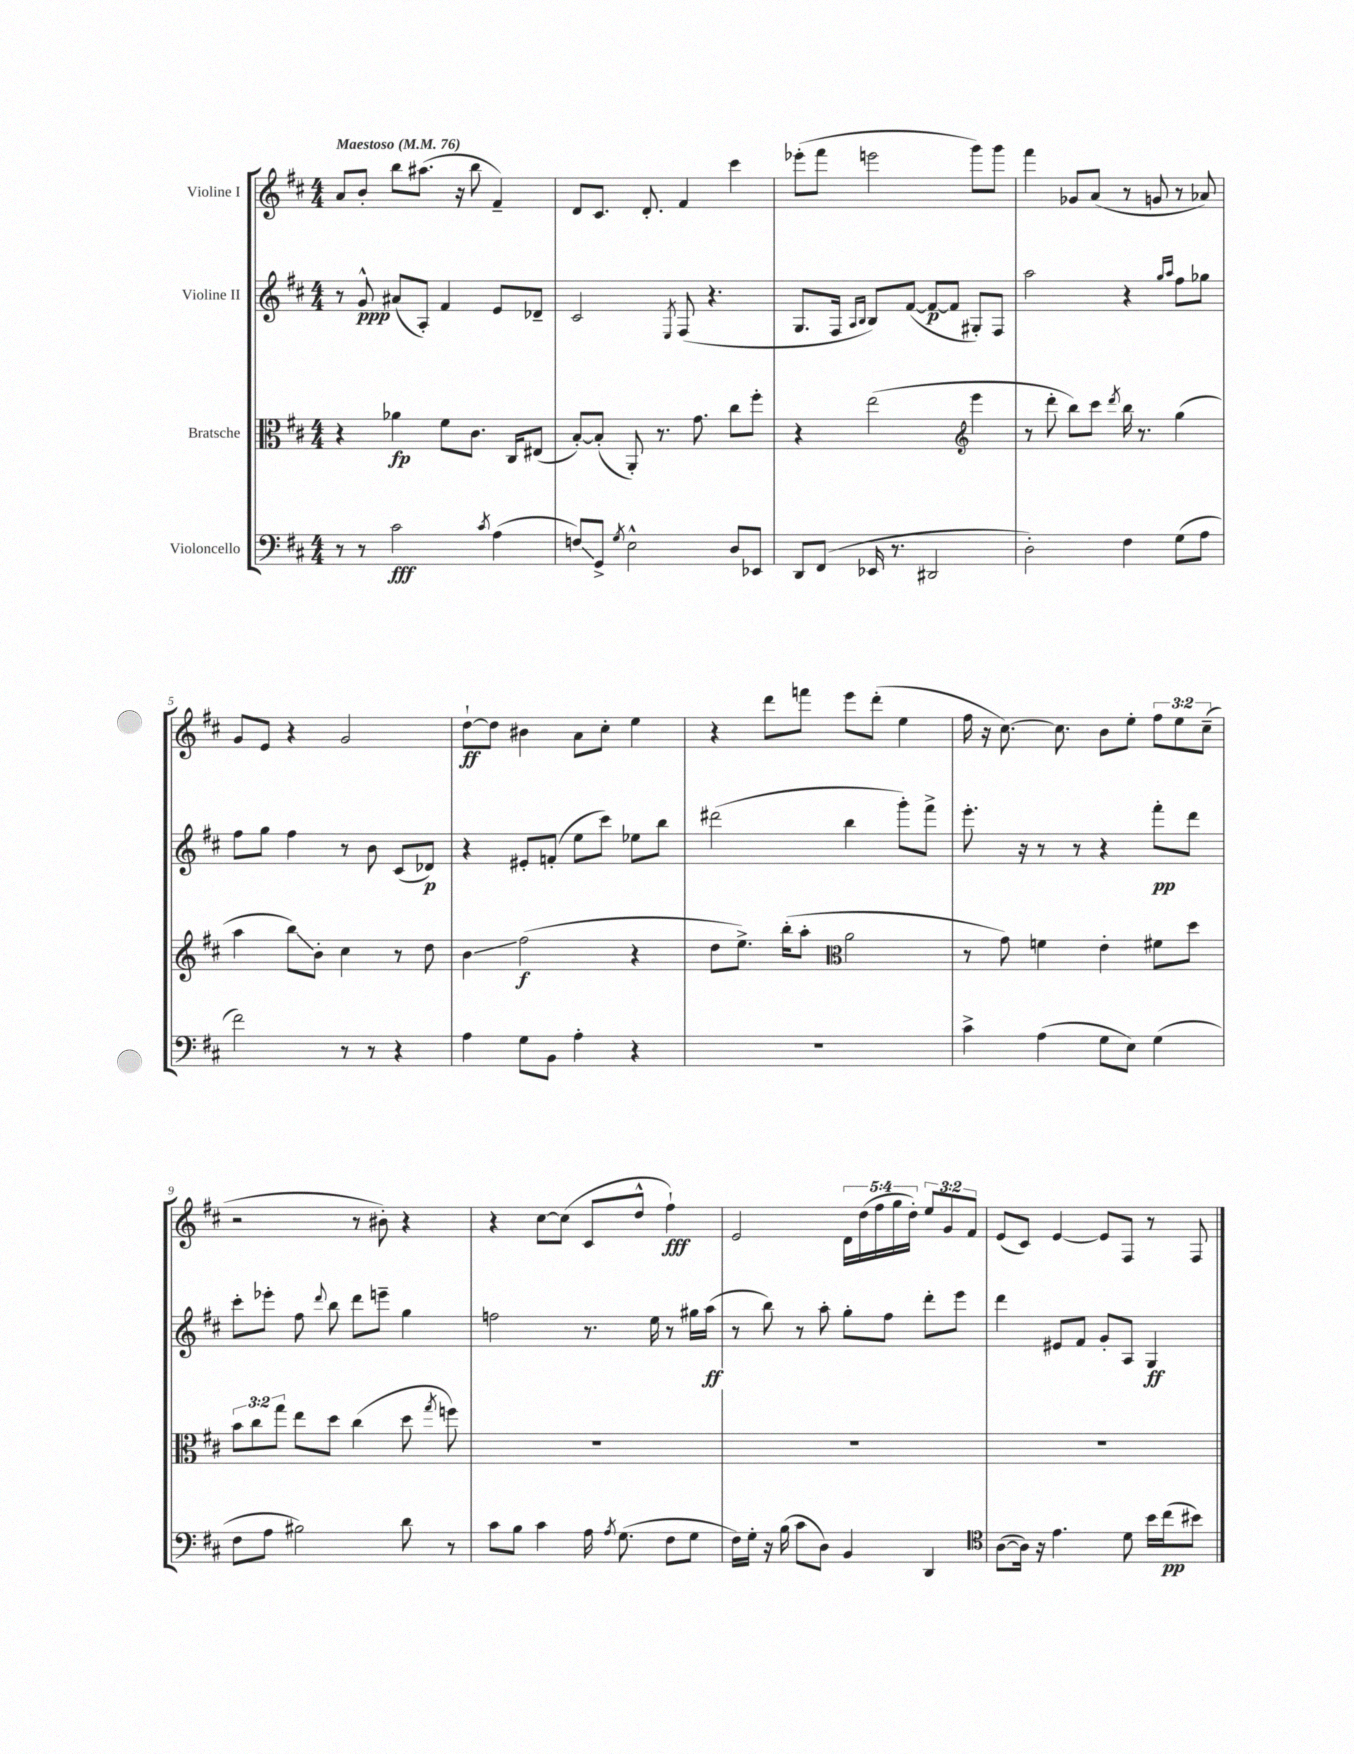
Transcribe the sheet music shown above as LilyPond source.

<<
\new StaffGroup <<
\new Staff = "s0" \with { instrumentName = "Violine I" } {
    \clef treble \key d \major \numericTimeSignature \time 4/4 \override Staff.TupletNumber.text = #tuplet-number::calc-fraction-text \tempo "Maestoso" 4 = 76
    \autoBeamOff a'8[ b'8]-. b''8[ ais''8.]( r16 b''8 fis'4--) |
    d'8[ cis'8.] d'8.-. fis'4 cis'''4 |
    ees'''8[-.( fis'''8] e'''2 g'''8[) g'''8] |
    fis'''4 ges'8[ a'8]( r8 g'8 r8 aes'8) |
    g'8[ e'8] r4 g'2 |
    d''8[~-!\ff d''8] bis'4 a'8[ cis''8]-. e''4 |
    r4 d'''8[ f'''8] e'''8[ d'''8]-.( e''4 |
    fis''16 r16 cis''8.~) cis''8. b'8[ e''8]-. \tuplet 3/2 { fis''8[ e''8 cis''8]--( } |
    r2 r8 bis'8-.) r4 |
    r4 cis''8[~ cis''8]( cis'8[ d''8]-^ fis''4-!\fff) |
    e'2 \tuplet 5/4 { d'16[ d''16( fis''16 g''16 d''16]-.) } \tuplet 3/2 { e''8[ g'8 fis'8] } |
    e'8[( cis'8]) e'4~ e'8[ fis8] r8 fis8 \bar "|." |
}
\new Staff = "s1" \with { instrumentName = "Violine II" } {
    \clef treble \key d \major \numericTimeSignature \time 4/4
    \autoBeamOff r8 g'8-^\ppp ais'8[( a8]-.) fis'4 e'8[ des'8]-- |
    cis'2 \acciaccatura { e8 } fis8( r4. |
    g8.[ fis16] \grace { a16[ b16] } b8[) fis'8]~( fis'8[~\p fis'8] gis8[-.) fis8] |
    a''2 r4 \grace { g''16[ a''16] } fis''8[ ges''8] |
    fis''8[ g''8] fis''4 r8 b'8 cis'8[( des'8]\p) |
    r4 eis'8[-. f'8]-.( e''8[ cis'''8]) ees''8[ b''8] |
    dis'''2( b''4 g'''8[-.) fis'''8]-> |
    e'''8.-. r16 r8 r8 r4 fis'''8[-.\pp d'''8] |
    cis'''8[-. ees'''8]-. fis''8 \appoggiatura { d'''8 } b''8 d'''8[ e'''8]-- g''4 |
    f''2 r8. e''16 r8 gis''16[ a''16]\ff( |
    r8 b''8) r8 a''8-. g''8[-. fis''8] d'''8[-. e'''8] |
    d'''4 eis'8[ fis'8] g'8[-. a8] g4\ff \bar "|." |
}
\new Staff = "s2" \with { instrumentName = "Bratsche" } {
    \clef alto \key d \major \numericTimeSignature \time 4/4 \override Staff.TupletNumber.text = #tuplet-number::calc-fraction-text
    \autoBeamOff r4 aes'4\fp fis'8[ cis'8.] cis16[ eis8]( |
    b8[~-.) b8]-.( a,8-.) r8. g'8. cis''8[ fis''8]-. |
    r4 e''2( \clef treble e'''4 |
    r8 d'''8-. b''8[) cis'''8] \acciaccatura { d'''8 } b''16 r8. g''4( |
    a''4 b''8[\glissando) b'8]-. cis''4 r8 d''8 |
    b'4\glissando fis''2\f( r4 |
    d''8[ e''8.]->) b''16[-.( a''8]-. \clef alto a'2 |
    r8 g'8) f'4 e'4-. fis'8[ d''8] |
    \tuplet 3/2 { b'8[ cis''8 g''8] } e''8[ d''8] cis''4( d''8 \acciaccatura { g''8 } f''8) |
    R1 |
    R1 |
    R1 \bar "|." |
}
\new Staff = "s3" \with { instrumentName = "Violoncello" } {
    \clef bass \key d \major \numericTimeSignature \time 4/4
    \autoBeamOff r8 r8 cis'2\fff \acciaccatura { cis'8 } a4( |
    f8[\glissando) g,8]-> \acciaccatura { g8 } e2-^ d8[ ees,8] |
    d,8[ fis,8]( ees,16 r8. dis,2 |
    d2-.) fis4 g8[( a8] |
    fis'2) r8 r8 r4 |
    a4 g8[ b,8] a4-. r4 |
    R1 |
    cis'4-> a4( g8[ e8]) g4( |
    fis8[ a8] bis2) d'8 r8 |
    cis'8[ b8] cis'4 a16 \acciaccatura { a8 } g8.( fis8[ g8] |
    fis16[) g16]-. r16 b16( cis'8[ d8]) b,4 d,4 |
    \clef tenor a8[~( a16]) r16 e'4. d'8 b'16[ cis''16\pp( bis'8]) \bar "|." |
}
>>
>>
